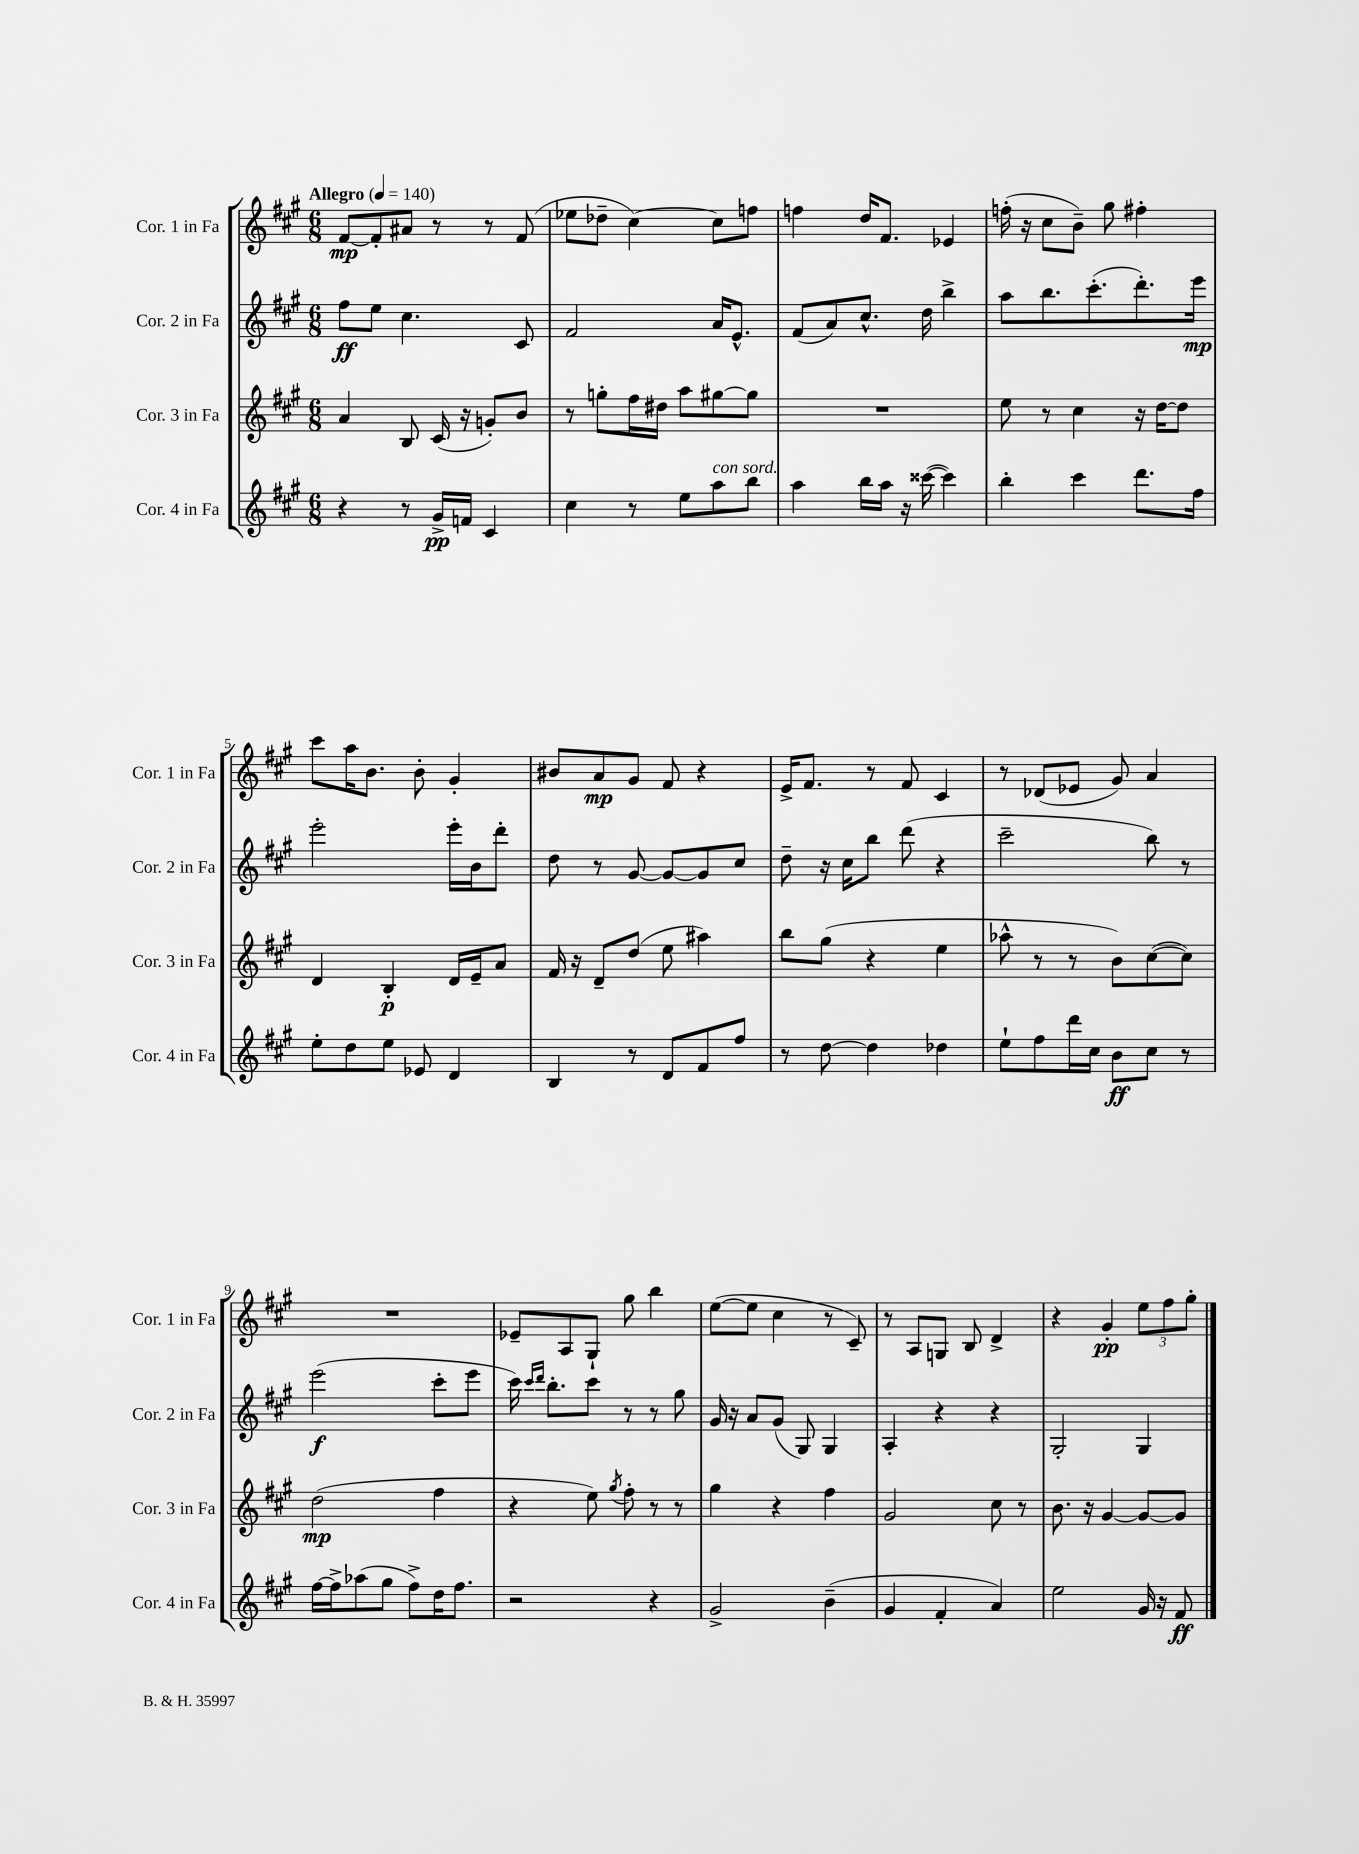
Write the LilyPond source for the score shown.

<<
\new StaffGroup <<
\new Staff = "s0" \with { instrumentName = "Cor. 1 in Fa" shortInstrumentName = "Cor. 1 in Fa" } {
    \clef treble \key a \major \numericTimeSignature \time 6/8 \tempo "Allegro" 4 = 140
    fis'8~\mp fis'8-. ais'8 r8 r8 fis'8( |
    ees''8 des''8-- cis''4~) cis''8 f''8 |
    f''4 d''16 fis'8. ees'4 |
    f''16-.( r16 cis''8 b'8--) gis''8 fis''4-. |
    cis'''8 a''16 b'8. b'8-. gis'4-. |
    bis'8 a'8\mp gis'8 fis'8 r4 |
    e'16-> fis'8. r8 fis'8 cis'4 |
    r8 des'8( ees'8 gis'8) a'4 |
    R2. |
    ees'8-- a8 gis8-! gis''8 b''4 |
    e''8~( e''8 cis''4 r8 cis'8--) |
    r8 a8 g8 b8 d'4-> |
    r4 gis'4-.\pp \tuplet 3/2 { e''8 fis''8 gis''8-. } \bar "|." |
}
\new Staff = "s1" \with { instrumentName = "Cor. 2 in Fa" shortInstrumentName = "Cor. 2 in Fa" } {
    \clef treble \key a \major \numericTimeSignature \time 6/8
    fis''8\ff e''8 cis''4. cis'8 |
    fis'2 a'16 e'8.-^ |
    fis'8( a'8) cis''8.-^ d''16 b''4-> |
    a''8 b''8. cis'''8.-.( d'''8.-.) e'''16\mp |
    e'''2-. e'''16-. b'16 d'''8-. |
    d''8 r8 gis'8~ gis'8~ gis'8 cis''8 |
    d''8-- r16 cis''16 b''8 d'''8( r4 |
    cis'''2-- b''8) r8 |
    e'''2\f( cis'''8-. e'''8 |
    cis'''16) \grace { cis'''16 d'''16 } b''8.-. cis'''8 r8 r8 gis''8 |
    gis'16 r16 a'8 gis'8( gis8) gis4 |
    a4-. r4 r4 |
    gis2-. gis4 \bar "|." |
}
\new Staff = "s2" \with { instrumentName = "Cor. 3 in Fa" shortInstrumentName = "Cor. 3 in Fa" } {
    \clef treble \key a \major \numericTimeSignature \time 6/8
    a'4 b8 cis'16( r16 g'8-.) b'8 |
    r8 g''8-. fis''16 dis''16 a''8 gis''8~ gis''8 |
    R2. |
    e''8 r8 cis''4 r16 d''16~ d''8 |
    d'4 b4-.\p d'16 e'16-- a'8 |
    fis'16 r16 d'8-- d''8( e''8 ais''4) |
    b''8 gis''8( r4 e''4 |
    aes''8-^ r8 r8 b'8) cis''8~( cis''8) |
    d''2\mp( fis''4 |
    r4 e''8) \acciaccatura { gis''8 } fis''8-. r8 r8 |
    gis''4 r4 fis''4 |
    gis'2 cis''8 r8 |
    b'8. r16 gis'4~ gis'8~ gis'8 \bar "|." |
}
\new Staff = "s3" \with { instrumentName = "Cor. 4 in Fa" shortInstrumentName = "Cor. 4 in Fa" } {
    \clef treble \key a \major \numericTimeSignature \time 6/8
    r4 r8 gis'16->\pp f'16 cis'4 |
    cis''4 r8 e''8 a''8^\markup { \italic "con sord." } b''8 |
    a''4 b''16 a''16 r16 cisis'''16~( cisis'''4) |
    b''4-. cis'''4 d'''8. fis''16 |
    e''8-. d''8 e''8 ees'8 d'4 |
    b4 r8 d'8 fis'8 fis''8 |
    r8 d''8~ d''4 des''4 |
    e''8-! fis''8 d'''16 cis''16 b'8\ff cis''8 r8 |
    fis''16~ fis''16-> aes''8( gis''8 fis''8->) d''16 fis''8. |
    r2 r4 |
    gis'2-> b'4--( |
    gis'4 fis'4-. a'4) |
    e''2 gis'16 r16 fis'8\ff \bar "|." |
}
>>
>>
